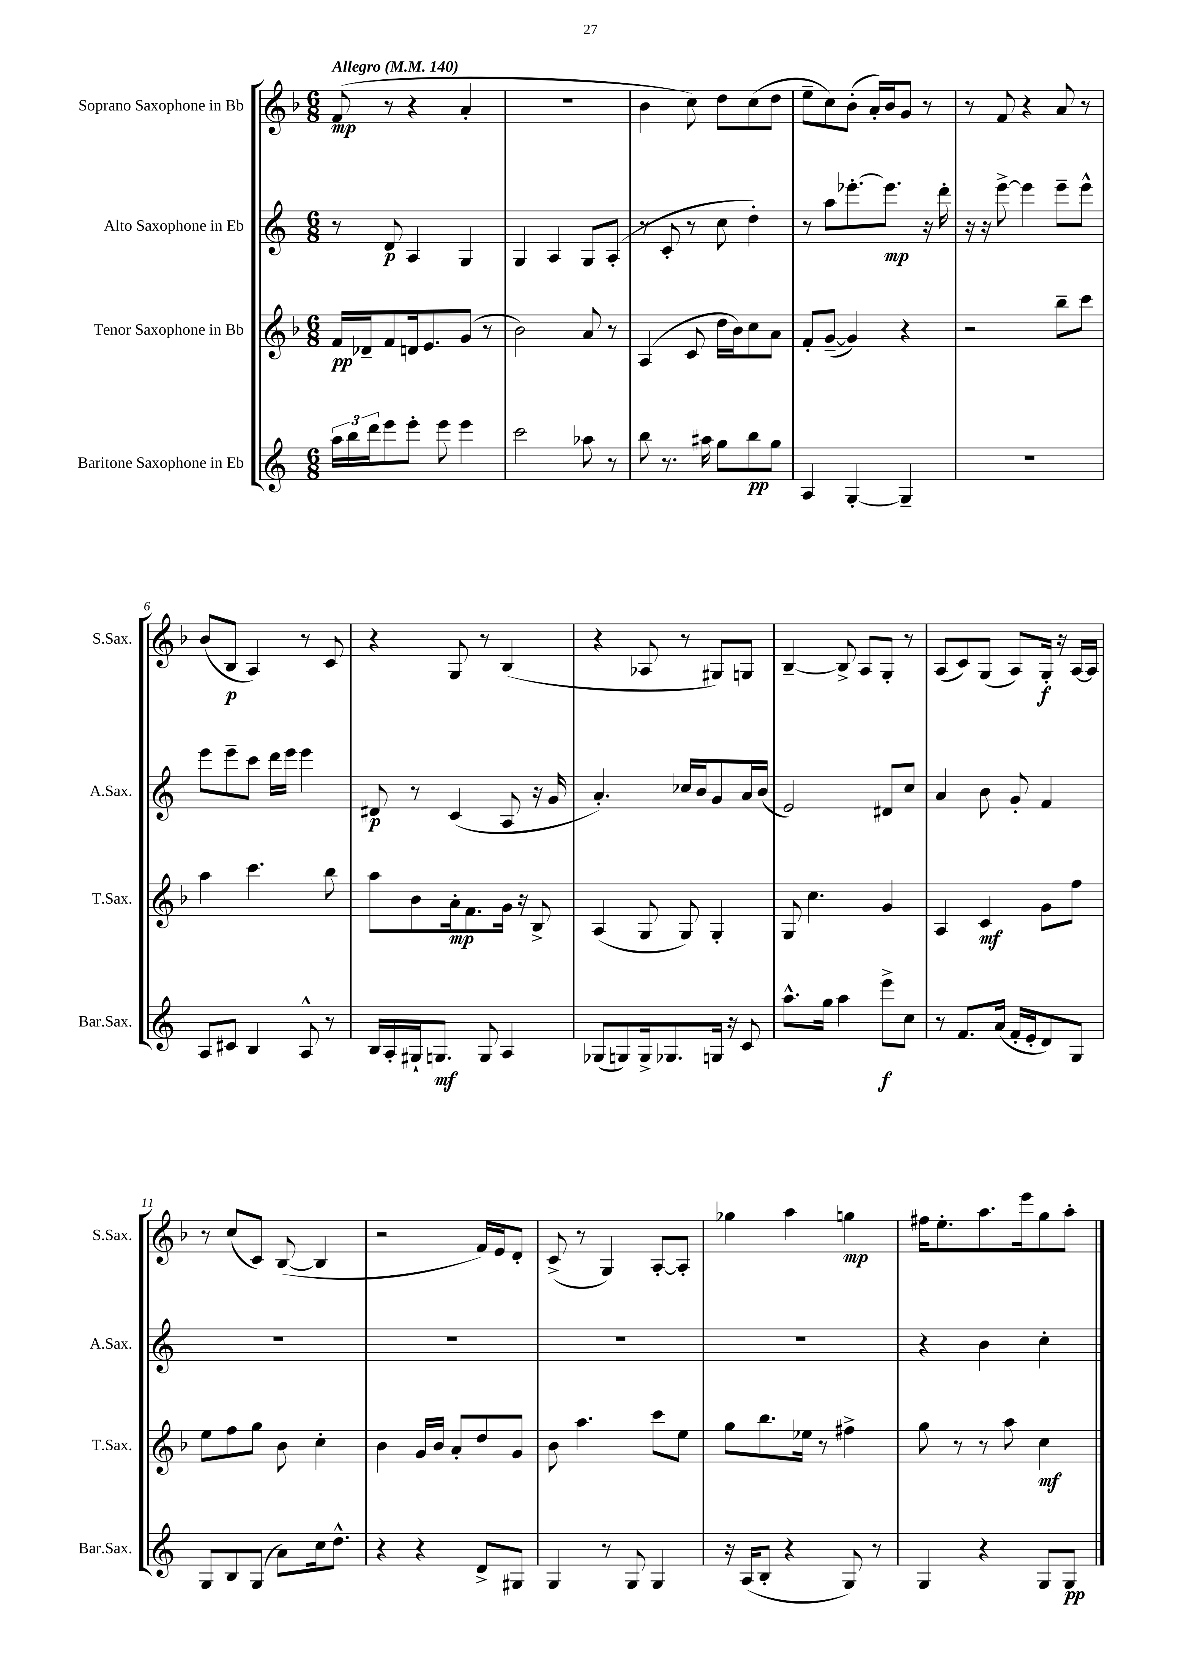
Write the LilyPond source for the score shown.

<<
\new StaffGroup <<
\new Staff = "s0" \with { instrumentName = "Soprano Saxophone in Bb" shortInstrumentName = "S.Sax." } {
    \clef treble \key f \major \numericTimeSignature \time 6/8 \tempo "Allegro" 4 = 140
    f'8\mp( r8 r4 a'4-. |
    R2. |
    bes'4 c''8) d''8 c''8( d''8 |
    e''8-- c''8) bes'8-.( a'16-.) bes'16 g'8 r8 |
    r8 f'8 r4 a'8 r8 |
    bes'8( bes8\p a4) r8 c'8 |
    r4 g8 r8 bes4( |
    r4 aes8 r8 gis8) g8 |
    bes4~-- bes8-> a8 g8-. r8 |
    a8( c'8) g8( a8) g16-.\f r16 a16~ a16 |
    r8 c''8( c'8) bes8~( bes4 |
    r2 f'16) e'16 d'8-. |
    c'8->( r8 g4) a8~-. a8-. |
    ges''4 a''4 g''4\mp |
    fis''16 e''8.-. a''8. e'''16 g''8 a''8-. \bar "|." |
}
\new Staff = "s1" \with { instrumentName = "Alto Saxophone in Eb" shortInstrumentName = "A.Sax." } {
    \clef treble \key c \major \numericTimeSignature \time 6/8
    r8 d'8\p a4 g4 |
    g4 a4 g8 a8-.( |
    r8 c'8-. r8 c''8 d''4-.) |
    r8 a''8 ees'''8.~-. ees'''8.\mp r16 d'''16-. |
    r16 r16 e'''8~-> e'''4 e'''8-- e'''8-^ |
    e'''8 e'''8-- c'''8 d'''16 e'''16 e'''4 |
    dis'8\p r8 c'4( a8 r16 g'16 |
    a'4.-.) ces''16 b'16 g'8 a'16 b'16( |
    e'2) dis'8 c''8 |
    a'4 b'8 g'8-. f'4 |
    R2. |
    R2. |
    R2. |
    R2. |
    r4 b'4 c''4-. \bar "|." |
}
\new Staff = "s2" \with { instrumentName = "Tenor Saxophone in Bb" shortInstrumentName = "T.Sax." } {
    \clef treble \key f \major \numericTimeSignature \time 6/8
    f'16\pp des'16-- f'8 d'16 e'8. g'8( r8 |
    bes'2) a'8 r8 |
    a4( c'8 d''16 bes'16) c''8 a'8 |
    f'8-. g'8~--( g'4) r4 |
    r2 bes''8-- c'''8 |
    a''4 c'''4. bes''8 |
    a''8 bes'8 a'16-.\mp f'8. g'16 r16 bes8-> |
    a4( g8 g8) g4-. |
    g8 c''4. g'4 |
    a4 c'4\mf g'8 f''8 |
    e''8 f''8 g''8 bes'8 c''4-. |
    bes'4 g'16 bes'16 a'8-. d''8 g'8 |
    bes'8 a''4. c'''8 e''8 |
    g''8 bes''8. ees''16 r8 fis''4-> |
    g''8 r8 r8 a''8 c''4\mf \bar "|." |
}
\new Staff = "s3" \with { instrumentName = "Baritone Saxophone in Eb" shortInstrumentName = "Bar.Sax." } {
    \clef treble \key c \major \numericTimeSignature \time 6/8
    \tuplet 3/2 { a''16 b''16 d'''16 } e'''8 e'''8-. e'''8 e'''4 |
    c'''2 aes''8 r8 |
    b''8 r8. ais''16 g''8 b''8\pp g''8 |
    a4 g4~-. g4-- |
    R2. |
    a8 cis'8 b4 a8-^ r8 |
    b16 a16-. gis16-! g8.\mf g8 a4 |
    ges8( g8) g16-> ges8. g16 r16 c'8 |
    a''8.-^ g''16 a''4 e'''8->\f c''8 |
    r8 f'8. a'16( f'16-. e'16-. d'8) g8 |
    g8 b8 g8( a'8) c''16 d''8.-^ |
    r4 r4 d'8-> gis8 |
    g4 r8 g8 g4 |
    r16 a16( b8-. r4 g8) r8 |
    g4 r4 g8 g8\pp \bar "|." |
}
>>
>>
